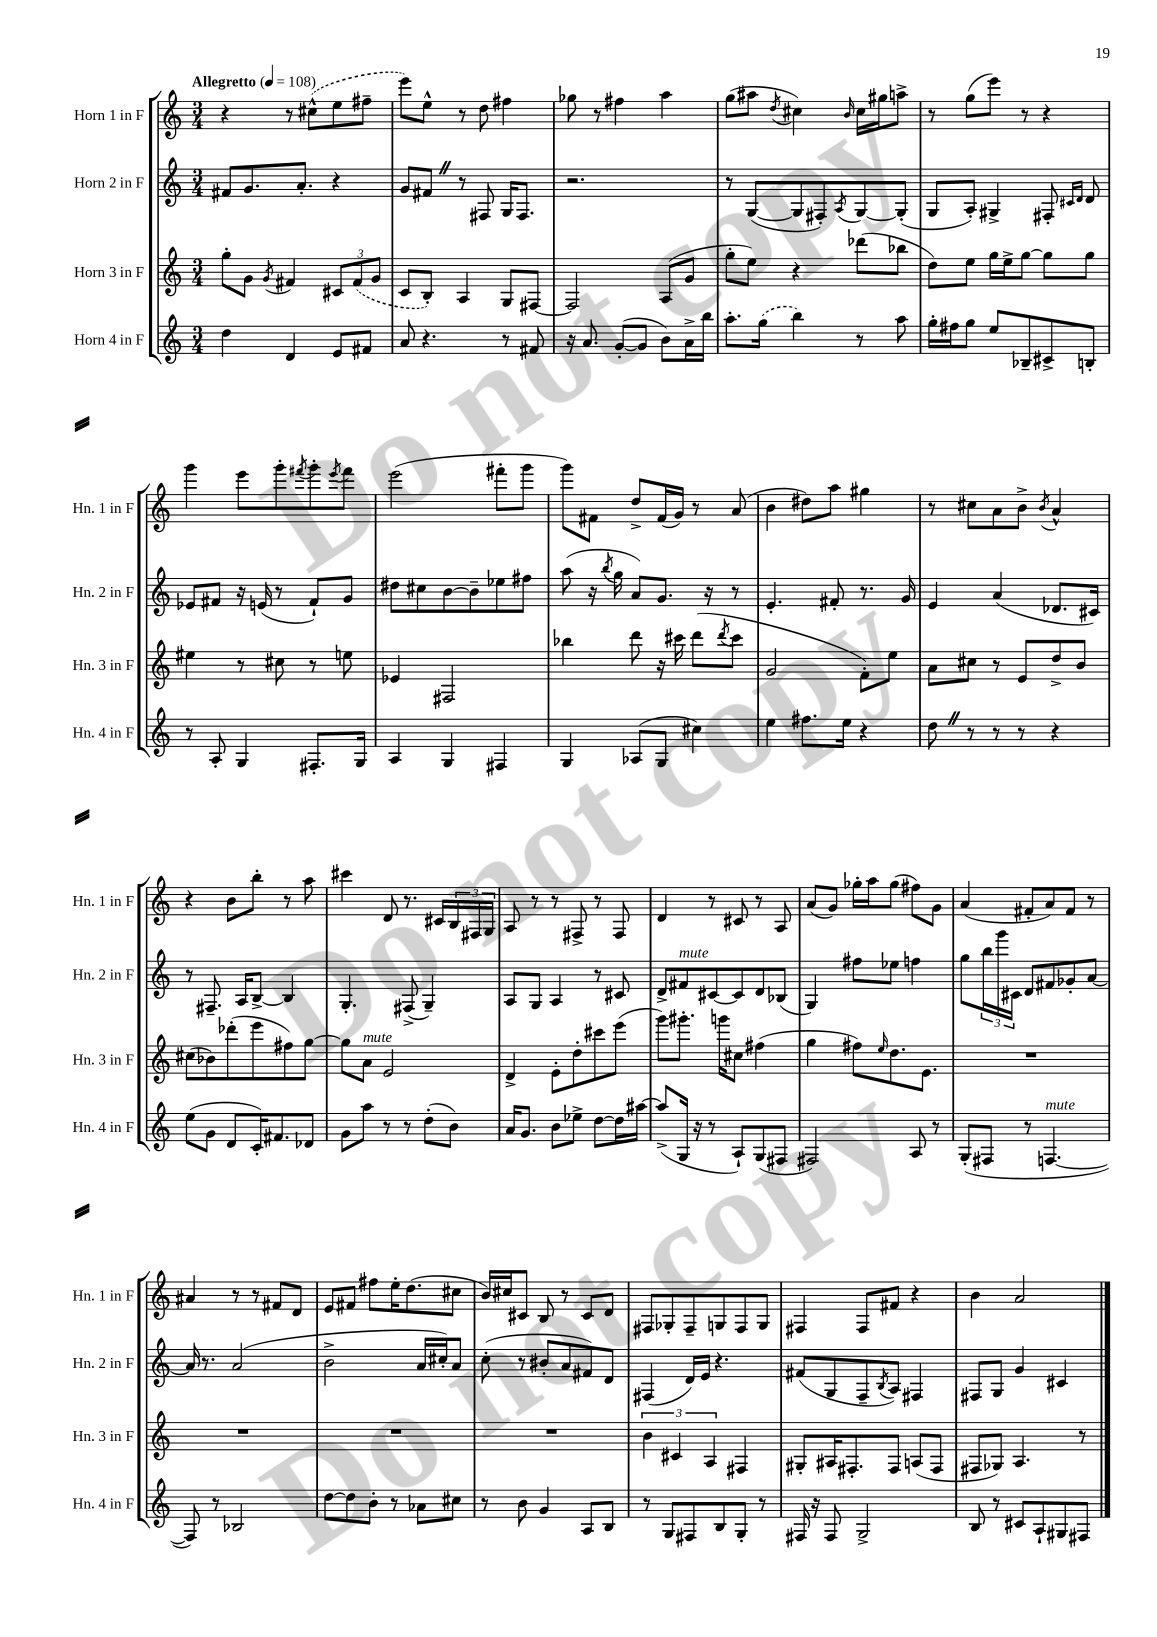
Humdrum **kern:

**kern	**kern	**kern	**kern
*part4	*part3	*part2	*part1
*staff4	*staff3	*staff2	*staff1
*I"Horn 4 in F	*I"Horn 3 in F	*I"Horn 2 in F	*I"Horn 1 in F
*I'Hn. 4 in F	*I'Hn. 3 in F	*I'Hn. 2 in F	*I'Hn. 1 in F
*clefG2	*clefG2	*clefG2	*clefG2
*k[]	*k[]	*k[]	*k[]
*M3/4	*M3/4	*M3/4	*M3/4
*MM108	*MM108	*MM108	*MM108
=1	=1	=1	=1
!	!	!	!LO:TX:a:B:t=Allegretto
4dd\	8gg'\L	8f#X/L	4r
.	8g\J	8.g/	.
.	8qg/	.	.
4d/	4f#X/	.	8r
.	.	8.a'/J	.
.	.	.	(8cc#X^^\L
8e/L	12c#X/L	4r	8ee\
.	(12f#/	.	.
8f#X/J	.	.	8ff#X~\J
.	12g/J	.	.
=2	=2	=2	=2
8a/	8c/L	8g/L	8eee\L)
4.r	8B'/J)	8f#XZ/J	8ee^^\J
.	4A/	8r	8r
.	.	8F#X/	8dd\
8r	8G/L	16G/KL	4ff#X\
.	.	8.F#/J	.
8f#X/	[8F#X/J	.	.
=3	=3	=3	=3
16r	2F#/]	2.r	8gg-X\
8.a/	.	.	.
.	.	.	8r
([8g'/L	.	.	4ff#X\
8g/J]	.	.	.
8b\L)	(8A/L	.	4aa\
16a^\L	8g/J	.	.
16bb\JJ	.	.	.
=4	=4	=4	=4
8.aa'\L	8gg'\L	8r	(8gg\L
.	8ee\J)	([8G/L	8aa#X\J
(16gg\Jk	.	.	.
.	.	.	8qdd/
4bb\)	4r	8G/]	4cc#X\)
.	.	8F#X'/)	.
.	.	8qA/	16qqb/
8r	(8ddd-X\L	[8G/	16cc#\LL
.	.	.	16gg#X\J
8aa\	8bb-X\J	(8G'/J]	8aan^\J
=5	=5	=5	=5
16gg'\LL	8dd\L)	8G/L	8r
16ff#X\J	.	.	.
8gg\J	8ee\J	8A'/J)	(8gg\L
8ee/L	16gg\LL	4G#X^/	8eee\J)
.	16ee^\J	.	.
8B-X~/	[8gg\J	.	8r
8c#X^/	8gg\L]	8F#X'/	4r
.	.	16qqc#X/LL	.
.	.	16qqd/JJ	.
8Bn'/J	8gg\J	8d/	.
!!LO:LB:g=z
=6	=6	=6	=6
8r	4ee#X\	8e-X/L	4ggg\
8A'/	.	8f#X/J	.
4G/	8r	16r	8eee\L
.	.	(16en/	.
.	8cc#X\	8r	8ggg'\
.	.	.	8qfff#X/
8.F#X'/L	8r	8f#`/L)	8ggg'\
.	.	.	8qeee/
.	8een\	8g/J	8fff#\J
16G/Jk	.	.	.
=7	=7	=7	=7
4A/	4e-X/	8dd#X\L	(2eee\
.	.	8cc#X\	.
4G/	2F#X/	[8b\	.
.	.	8b~\]	.
4F#X/	.	8ee-X\	8fff#X'\L
.	.	8ff#X\J	8ggg\J
=8	=8	=8	=8
4G/	4bb-X\	(8aa\	8ggg\L)
.	.	16r	8f#X\J
.	.	8qbb/	.
.	.	16gg\	.
(8A-X/L	8ddd\	8a/L)	8dd^/L
8G/J	16r	8.g/J	(16f#/L
.	16ccc#X\	.	16g/JJ)
4cc#X\)	(8ddd\L	.	8r
.	.	16r	.
.	8qddd/	.	.
.	8ccc#\J	8r	(8a/
=9	=9	=9	=9
4ee\	2g/	4.e'/	4b\
8.ff#X\L	.	.	8dd#X\L)
.	.	8f#X'/	8aa\J
16ee\Jk	.	.	.
4r	8f'\L)	8.r	4gg#X\
.	8ee\J	.	.
.	.	16g/	.
=10	=10	=10	=10
8ddZ\	8a\L	4e/	8r
8r	8cc#X\J	.	8cc#X\L
8r	8r	(4a/	8a\
8r	8e/L	.	8b^\J
.	.	.	8qb/
4r	8dd^/	8.d-X/L	4a^^/
.	8b/J	.	.
.	.	16c#X/Jk)	.
!!LO:LB:g=z
=11	=11	=11	=11
(8ee\L	(8cc#X\L	8r	4r
8g\J	8b-X\)	8.F#X~/	.
8d/L	(8ddd-X'\	.	8b\L
.	.	16A/KL	.
16c'/K)	8eee\	[8B^/J	8bb'\J
8.f#X/	.	.	.
.	8ff#X\)	4B/]	8r
8d-X/J	[8gg\J	.	8aa\
=12	=12	=12	=12
8g\L	8gg\L]	4.G'/	4ccc#X\
!	!LO:TX:a:i:t=mute	!	!
8aa\J	8a\J	.	.
8r	2e/	.	8d/
8r	.	(8F#X^/	8.r
(8dd'\L	.	4G~/)	.
.	.	.	16c#X/LL
8b\J)	.	.	24B/
.	.	.	24F#X/
.	.	.	24G/JJ
=13	=13	=13	=13
16a/KL	4d^/	8A/L	8A/
8.g/J	.	.	.
.	.	8G/J	8r
8b\L	8e'\L	4A/	8r
8ee-X^\J	8dd'\	.	8F#X^/
[8dd\L	8ccc#X\	8r	8r
16dd\L]	(8eee\J	8c#X/	8F#/
[16aa#X\JJ	.	.	.
=14	=14	=14	=14
(8aa#^/L]	8ggg\L)	8d^/L	4d/
!	!	!LO:TX:a:i:t=mute	!
16G/Jk	8.ggg#X'\J	8f#X/	.
16r	.	.	.
8r	.	[8c#X/	8r
.	16gggn\KL	.	.
8A`/L)	8cc#X\J	8c#/]	8c#X/
(8G/	(4ff#X\	8d/	8r
8F#X/J	.	(8B-X/J	8A/
=15	=15	=15	=15
2F#X/)	4gg\	4G/)	(8a/L
.	.	.	8g/J)
.	8ff#X\L)	8ff#X\L	16gg-X'\LL
.	.	.	16aa\J
.	16qqee/	.	.
.	8.dd\	8ee-X\J	(8gg-\J
8A/	.	4ffn\	8ff#X\L)
.	8.e\J	.	.
8r	.	.	8g\J
=16	=16	=16	=16
(8G'/L	2.r	8gg\L	(4a/
8F#X/J	.	24bb\L	.
.	.	24ggg\	.
.	.	24c#X\JJ	.
8r	.	8d/L	8f#X'/L
!LO:TX:a:i:t=mute	!	!	!
[4.Fn/	.	8f#X/	8a/)
.	.	8g-X'/	8f#/J
.	.	[8a/J	8r
!!LO:LB:g=z
=17	=17	=17	=17
8F/])	2.r	16a/]	4a#X/
.	.	8.r	.
8r	.	.	.
2B-X/	.	(2a/	8r
.	.	.	8r
.	.	.	8f#X/L
.	.	.	8d/J
=18	=18	=18	=18
[8dd\L	2.r	2b^\	8e/L
8dd\]	.	.	8f#X/J
8b'\J	.	.	8ff#X\L
8r	.	.	16ee'\K
.	.	.	(8.dd\
8a-X\L	.	16a/LL	.
.	.	16cc#X'/J)	.
8cc#X\J	.	8a/J	8cc#X\J
=19	=19	=19	=19
8r	2.r	(8cc'\	16b/LL)
.	.	.	16cc#X/J
8b\	.	8r	8c#X/J
4g/	.	8b#X'/L	8B/
.	.	8a/	8r
8A/L	.	8f#X/)	8c#/L
8B/J	.	8d/J	8d/J
=20	=20	=20	=20
8r	6b\	(4F#X/	8F#X/L
8G/L	.	.	8G-X'/
.	6c#X/	.	.
8F#X/	.	16d/LL)	8F#~/
.	.	16e/JJ	.
.	6A/	.	.
8B/	.	4.r	8Gn/
8G'/J	4F#X/	.	8F#/
8r	.	.	8G/J
=21	=21	=21	=21
16F#X/	8G#X'/L	(8f#X/L	4F#X/
16r	.	.	.
8F#/	16A#X/K	8G/	.
.	8.F#X'/	.	.
2G^/	.	8F~/	8F#/L
.	.	8qB/	.
.	8F#/J	8A/J)	8f#X/J
.	(8An/L	4F#X/	4r
.	8F#/J	.	.
=22	=22	=22	=22
8B/	8F#X/L	8F#X/L	4b\
8r	8G-X/J)	8G/J	.
8c#X/L	4.A/	4g/	2a/
8A`/	.	.	.
8G#X/	.	4c#X/	.
8F#X/J	8r	.	.
==	==	==	==
*-	*-	*-	*-
